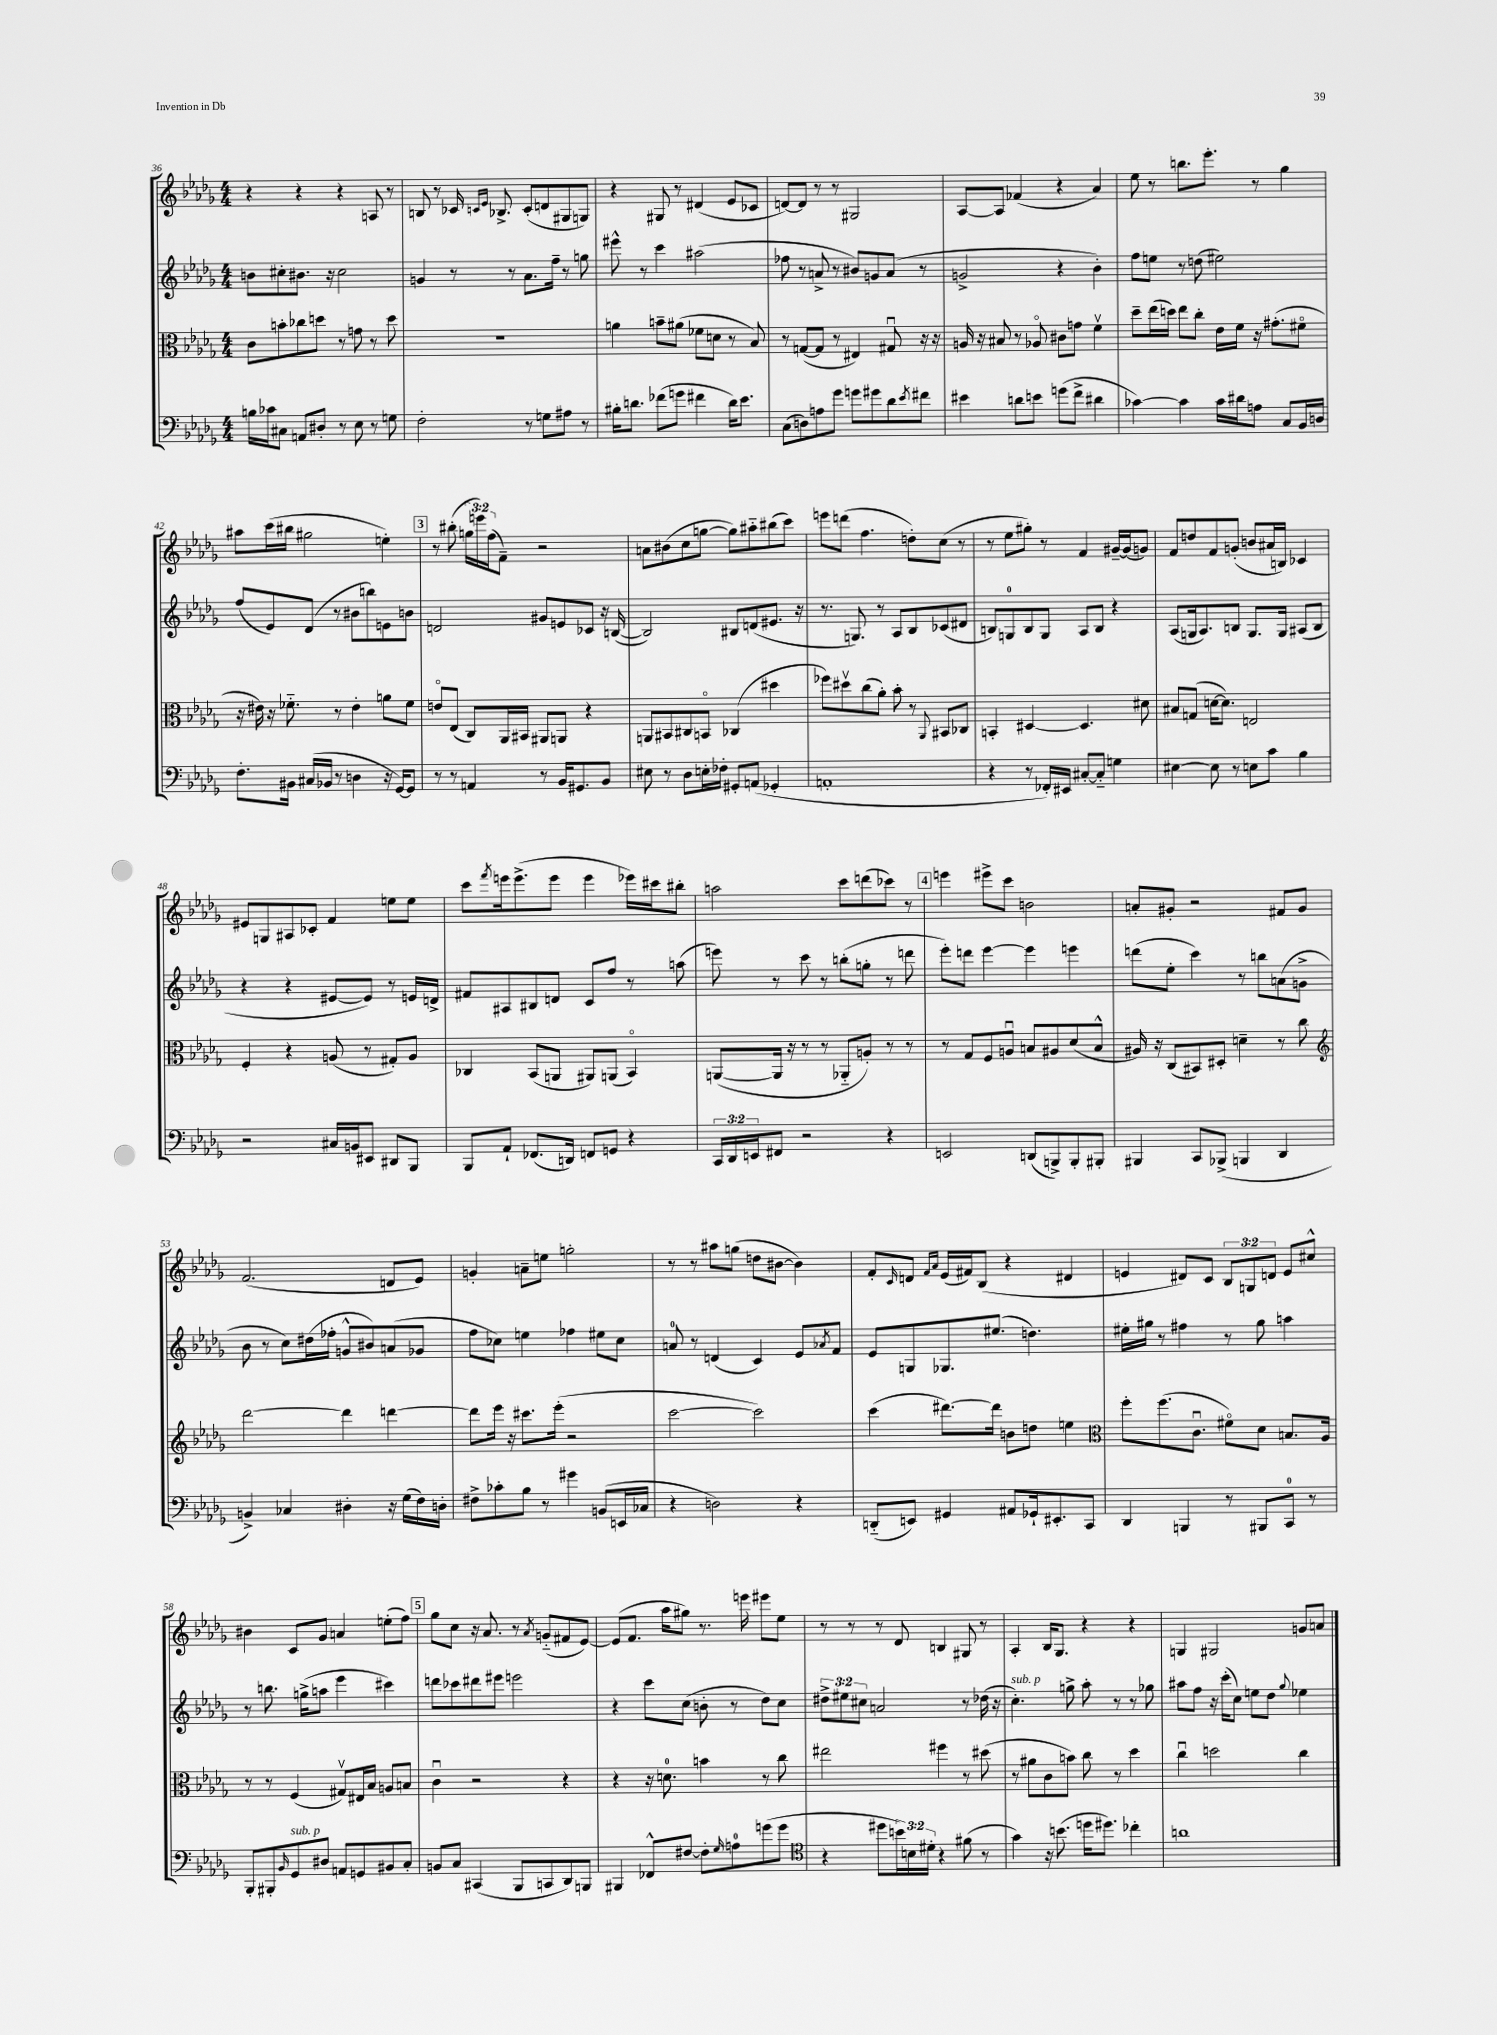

**kern	**kern	**kern	**kern
*staff4	*staff3	*staff2	*staff1
*clefF4	*clefC3	*clefG2	*clefG2
*k[b-e-a-d-g-]	*k[b-e-a-d-g-]	*k[b-e-a-d-g-]	*k[b-e-a-d-g-]
*M4/4	*M4/4	*M4/4	*M4/4
16B\LL	8c\L	8b\L	4r
16c-\J	.	.	.
8C#\J	8b'\	8cc#'\	.
8AA/L	8cc-\	8.b#\J	4r
8D#'/J	8dd\J	.	.
.	.	16r	.
8r	8r	2cc#\	4r
8E-\	8g\	.	.
8r	8r	.	8A/
8G\	8dd\	.	8r
=	=	=	=
2F'\	1r	4g/	8B/
.	.	.	8r
.	.	8r	16c-/
.	.	.	16qqc/LL
.	.	.	16qqe-/JJ
.	.	.	8.B-^/
.	.	8r	.
8r	.	8.a-\L	(8c'/L
8G\L	.	.	8d/
.	.	16ff~\Jk	.
8A#\J	.	8r	8G#/
8r	.	8gg\	8G/J)
=	=	=	=
16B#'\LK	4a\	8eee#^^\	4r
8.d\J	.	.	.
.	.	8r	.
(8f-\L	8b~\L	4ccc\	8G#/
8g\J	(8a#\J	.	8r
4f#\	8f-\L	(2aa#\	(4d#/
.	8d\J	.	.
16d\LK)	8r	.	8e-/L
8.e-\J	.	.	.
.	8B-/)	.	8c-/J
=	=	=	=
(8C\L	8r	8ff-\	[8d/L)
8D\)	([8G/L	8r	8d/]J
8A\	8G/]J	8a^/	8r
8g-\J	8r	8r	8r
8g\L	4E#/)	8b#/L)	2G#/
8g#\	.	8g/	.
8d-\	8G#u/	(8a/J	.
8qe-/	.	.	.
8f#\J	16r	8r	.
.	16r	.	.
=	=	=	=
4e#\	16A/	2g^/	[8A-/L
.	16r	.	.
.	8B#/	.	8A-/]J
8d\L	8r	.	(4f-/
8e\J	8A-o/	.	.
(8g\L	8c#\L	4r	4r
8f^\J	8g\J	.	.
4d#\	4fv\	4b-'\)	4a-/)
=	=	=	=
[4c-\)	8dd-~\L	8ff\L	8ee-\
.	(16ee-\L	8ee\J	8r
.	16dd\JJ)	.	.
4c-\]	8ee-\L	8r	8.bb\L
.	8cc'\J	(8dd\	.
.	.	.	8.eee-'\J
16c-\LL	16e-\LL	2ee#\)	.
16d#\J	16f\JJ	.	.
8A\J	16r	.	8r
.	(8.g#'\L	.	.
8C/L	.	.	4gg-\
16BB-/L	8f#o\J	.	.
16D/JJ	.	.	.
=	=	=	=
8.F'\L	16r	(8ff/L	8aa#\L
.	16e#\)	.	.
.	16r	8e-/)	(16ccc\L
16BB#\Jk	8.f-'~\	.	16bb#\JJ
(16C#/LL	.	(8d-/J	2gg#\
16BB-/JJ	.	.	.
8r	8r	8r	.
4D\	4e#'\	8b#\L	.
.	.	8bb\)	.
16r	8a\L	8e\	4ee'\)
[16GG-/LK)	.	.	.
8GG-/]J	8f-\J	8b\J	.
=	=	=	=
8r	8eo/L	2d/	8r
8r	(8E-/J	.	(8bb#'\
4AA/	8C/L)	.	24gg\LL
.	.	.	24eee\)
.	.	.	(24ff\J
.	16AA-/L	.	8f~\J)
.	16BB#/JJ	.	.
8r	8AA#/L	8g#/L	2r
16BB-/LK	8AA/J	8e/	.
8.GG#/	.	.	.
.	4r	8c-/J	.
8BB-/J	.	16r	.
.	.	([16B/	.
=	=	=	=
8E#\	8AA/L	2B/])	8a\L
8r	8BB#/	.	(8b#\
8D-\L	8C#/	.	8cc\
16E'\L	8BBo/J	.	[8gg\J
16F-'\JJ	.	.	.
8GG#'/L	(4C-/	8B#/L	8gg\]L)
(8AA/J	.	(8d/	8aa#'~\
4GG-'/	4dd#\	8.e#/J	(8bb#\
.	.	.	8ccc\J)
.	.	16r	.
=	=	=	=
1AA'	8ff-\L)	8.r	8eee\L
.	8dd#v\	.	(8ddd\J
.	.	8.G/)	.
.	(8cc\	.	4.ff\
.	8a-'\J)	8r	.
.	8b-'\	8A-/L	.
.	8r	8B-/	8dd'\L)
.	8qqAA-/	.	.
.	8BB#/L	(8c-/	(8cc\J
.	8C-/J	8d#/J	8r
=	=	=	=
4r	4BB'/	8B/L)	8r
.	.	8G/	8ee-\L
8r	[4D#/	8B/	8gg#'\J)
16FF-'/LL)	.	8G/J	8r
16EE#/JJ	.	.	.
[8C#'/L	4.D#/]	8A-/L	4f/
8C#'~/]J	.	8B/J	.
4G\	.	4r	[16g#~/LL
.	.	.	(16g#/]J
.	8d#\	.	8g/J)
=	=	=	=
[4E#\	8B#/L	(8A-/L	8f/L
.	(8G/J	16G/k	8dd/
.	.	8.A-/)	.
8E#\]	[16d\LK	.	8f/
.	8.d\]J)	.	.
8r	.	8B/J	(8g'/J
8E\L	2E/	8.G/L	8b/L
8c\J	.	.	16a#/L
.	.	16G/Jk	16B/JJ)
4B-\	.	(8A#/L	4c-/
.	.	8B/J	.
=	=	=	=
2r	4F'/	4r	8e#/L
.	.	.	8G/
.	4r	4r	8A#/
.	.	.	8c-'/J
16C#/LL	(8A/	[8e#/L	4f/
16BB/J	.	.	.
8EE#/J	8r	8e#/]J)	.
8DD#/L	8G#'/L)	8r	8ee\L
8BBB-/J	8A/J	16e/LL	8ee\J
.	.	16d^/JJ	.
=	=	=	=
8BBB-/L	4C-/	8f#/L	8ccc\L
.	.	.	8qfff/
8AA-`/J	.	8A#/	16eee\k
.	.	.	(8.eee^\
(8.FF-/L	(8BB-/L	8B#/	.
.	8AA/J	8d/J	8eee\J
16DD/Jk)	.	.	.
8FF/L	8AA#/L)	8c/L	4eee\
8GG/J	(8AA/J	8ff/J	.
4r	4BB-o/)	8r	16eee-\LL)
.	.	.	16ccc#\J
.	.	(8aa\	8bb#'\J
=	=	=	=
24CC/LL	([8AA/L	8eee\)	2aa\
24DD-/	.	.	.
24EE/J	.	.	.
8FF#/J	16AA/]Jk	8r	.
.	16r	.	.
2r	8r	8ccc\	.
.	8r	8r	.
.	8AA-'~/L	(8bb'\L	8ccc\L
.	8A'/J)	8gg'\J	(8ddd\
4r	8r	8r	8ccc-\J)
.	8r	8ddd\	8r
=	=	=	=
2EE/	8r	8eee-'\L)	4eee\
.	8G-/L	8ddd\J	.
.	8F/	[4eee-\	8eee#^\L
.	8Au/J	.	8ccc\J
(8DD/L	8B/L	4eee-\]	2b\
8BBB^/)	8A#/	.	.
8BBB'/	(8d-/	4eee\	.
8BBB#'/J	8B^^/J	.	.
=	=	=	=
4BBB#/	16A#/)	(8ddd\L	8a'/L
.	16r	.	.
.	(8C/L	8ee-'\J	8g#'/J
8CC/L	8BB#/)	4ccc\)	2r
(8BBB-^/J	8D#'/J	.	.
4BBB/	4d~\	8r	.
.	.	8bb\L	.
4DD-/	8r	(8a\	8f#/L
.	8cc\	8g^\J	8g#/J
=	=	=	=
*	*clefG2	*	*
4BB^/)	[2ddd-\	8b-\	(2.f/
.	.	8r	.
4C-/	.	8cc\L)	.
.	.	(16dd#\L	.
.	.	16ff-'\JJ	.
4D#'\	4ddd-\]	8g^^/L	.
.	.	8b#/)	.
16r	[4ddd\	(8a/	8d/L
(16G-\LL	.	.	.
16F\)	.	8g-/J	8e-/J)
16D'\JJ	.	.	.
=	=	=	=
8F#^\L	8ddd\]L	8ff\L	4g'/
8c-'\	16eee-\Jk	8cc-\J)	.
.	16r	.	.
8B-\J	8.ccc#\L	4ee\	8a~\L
8r	.	.	8ee\J
.	(16eee-'\Jk	.	.
4g#\	2r	4ff-\	2gg'\
(8BB/L	.	8ee#\L	.
16EE/L	.	8cc-\J	.
16C-/JJ	.	.	.
=	=	=	=
4r	[2ccc\	8a/	8r
.	.	8r	8r
2D\)	.	(4d/	8aa#\L
.	.	.	(8gg\J
.	2ccc\])	4c/)	8dd\L
.	.	.	[8b#\J
4r	.	8e-/L	4b#\])
.	.	8qa-/	.
.	.	8f/J	.
=	=	=	=
(8DD'~/L	(4ccc\	8e-/L	8f'/L
.	.	.	16qqc/
8EE/J)	.	8G/	8d/J
.	.	.	16qqf/LL
.	.	.	16qqa-/JJ
4GG#/	[8.ddd#\L)	8.G-/	(16e-/LL
.	.	.	16f#/J)
.	.	.	(8B-/J
.	16ddd#\]Jk	(8.ee#/J	.
8AA#/L	8b\L	.	4r
16GG-`/k	8dd\J	4.dd\)	.
8.EE#'/	.	.	.
.	4ee\	.	4d#/
8CC/J	.	.	.
=	=	=	=
*	*clefC3	*	*
4DD-/	8ff'\L	16ee#'\LL	4e/
.	.	16gg#\JJ	.
.	(8.ff\	8r	.
4BBB/	.	4ff#\	8d#/L)
.	8.cu\J	.	.
.	.	.	8c/J
8r	8f#o\L)	8r	12B-/L
.	.	.	12G/
8BBB#/L	8d-\J	8gg#\	.
.	.	.	12d/J
8CC/J	8.B/L	4aa\	8e/L
8r	.	.	8cc#^^/J
.	16A-/Jk	.	.
=	=	=	=
8BBB-'/L	8r	8r	4b#\
8BBB#'/	8r	8.bb\	.
16qqBB-/	.	.	.
8GG-/	(4F/	.	8c/L
.	.	(16gg^\LK	.
8D#/J	.	8aa\J	8g-/J
8AA/L	8G#v/L)	4eee-\	4a/
8GG/	16E#/L	.	.
.	16B-/JJ	.	.
8BB#/	8A/L	4ccc#\)	(8ee'\L
8C'/J	8B/J	.	8ff\J)
=	=	=	=
8BB/L	4cu\	8ddd\L	8gg-\L
8C/J	.	8ccc-\	8cc\J
(4CC#/	2r	8ddd#\	16r
.	.	.	8.a-/
.	.	8eee#\J	.
8BBB-/L	.	2eee\	8r
.	.	.	8qa-/
8CC/	.	.	(8g'~/L
8DD-/)	4r	.	8f#/
8BBB/J	.	.	[8e-/J)
=	=	=	=
4BBB#/	4r	4r	(8e-/]L
.	.	.	8.f/J
8FF-^^/L	16r	8ccc\L	.
.	8.d\	.	16aa-\LK
[8F#/J	.	(8cc\J	8gg#\J)
8F#'\]L	4b\	8b'\	8.r
16qqG-/	.	.	.
8A\	.	8r	.
.	.	.	16eee\
(8g\	8r	8dd-\L)	8eee#\L
8g\J	8cc\	8cc\J	8ee-\J
=	=	=	=
*clefC4	*	*	*
4r	2ee#\	12dd#^\L	8r
.	.	12ee#\	.
.	.	.	8r
.	.	12cc#\J	.
8dd#\L	.	2a/	8r
24b\L)	.	.	8d-/
24B\	.	.	.
24d#'\JJ	.	.	.
4r	4ff#\	.	4B/
(8f#\	8r	8r	8G#/
8r	(8dd#\	(16dd-\	8r
.	.	16r	.
=	=	=	=
4g-\)	8r	4.cc'\)	4A-'/
.	8a#\L	.	.
16r	8c\	.	16B-/LK
(8.b\	.	.	8.G-/J
.	8b\J)	8gg^\	.
16dd\LK	8cc\	8aa-'\	4r
8.dd#\J)	.	.	.
.	8r	8r	.
4cc-'\	4dd-\	8r	4r
.	.	8gg-\	.
=	=	=	=
1a	4ccu\	8aa#\L	4G/
.	.	8ff\J	.
.	2dd\	16r	2G#/
.	.	(16ccc'\LK	.
.	.	8cc\J)	.
.	.	8ee\L	.
.	.	8dd-\J	.
.	.	8qqgg-/	.
.	4cc\	4ee-\	8g/L
.	.	.	8a/J
==	==	==	==
*-	*-	*-	*-
